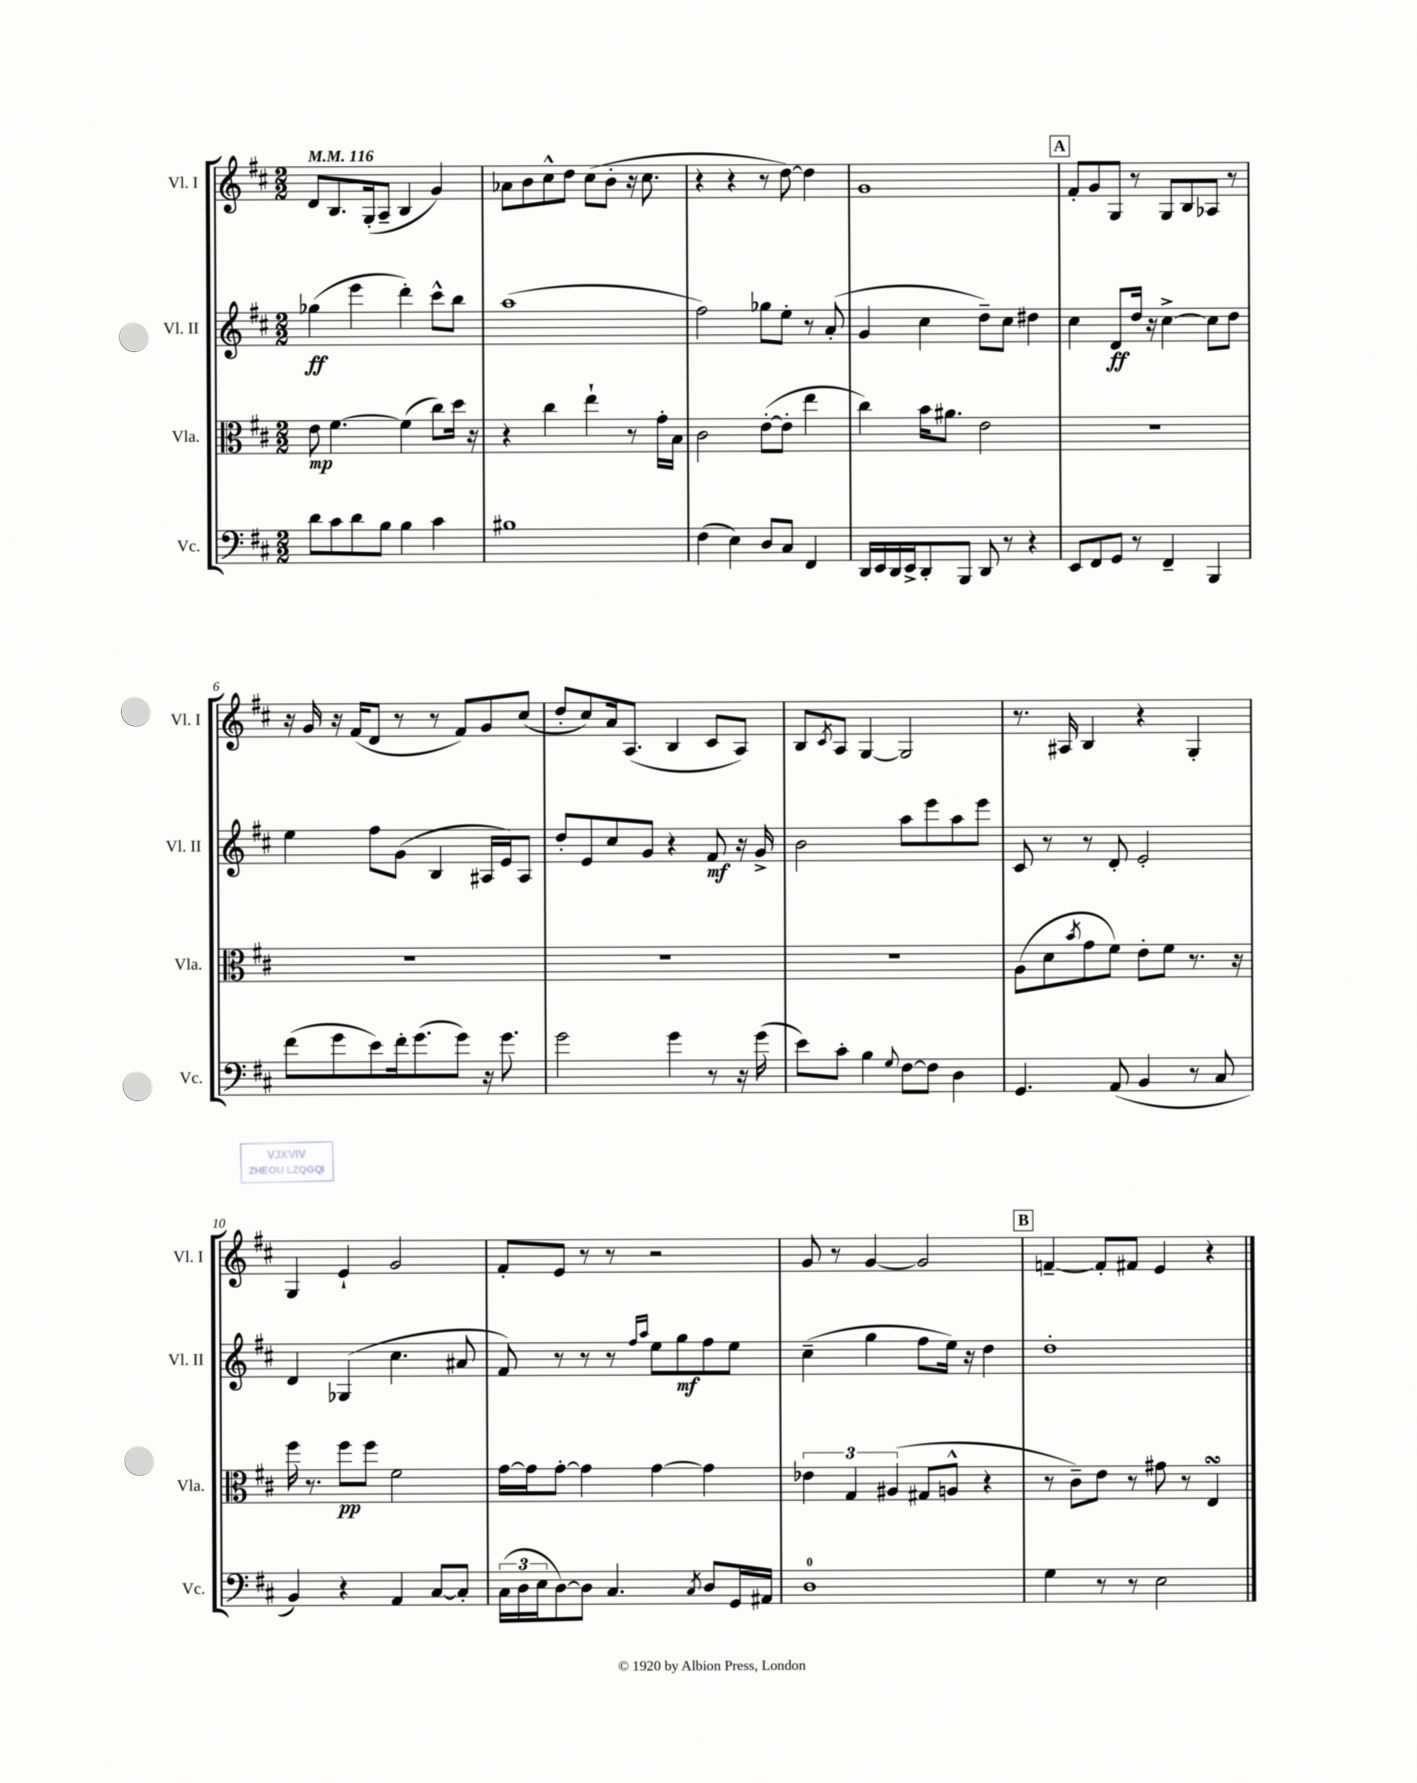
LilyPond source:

<<
\new StaffGroup <<
\new Staff = "s0" \with { instrumentName = "Vl. I" shortInstrumentName = "Vl. I" } {
    \clef treble \key d \major \numericTimeSignature \time 2/2 \tempo 4 = 116
    d'8 b8. g16-.( a8-- b4 g'4) |
    aes'8 b'8 cis''8-^ d''8 cis''8( b'8-. r16 cis''8. |
    r4 r4 r8 d''8~) d''4 |
    g'1 |
    \mark \markup { \box "A" } fis'8-. g'8 g8 r8 g8 b8 aes8 r8 |
    r16 g'16 r16 fis'16( d'8 r8 r8 fis'8) g'8 cis''8( |
    d''8-. cis''8) a'16 a8.( b4 cis'8 a8) |
    b8 \acciaccatura { cis'8 } a8 g4~ g2 |
    r8. ais16 b4 r4 g4-. |
    g4 e'4-! g'2 |
    fis'8-. e'8 r8 r8 r2 |
    g'8 r8 g'4~ g'2 |
    \mark \markup { \box "B" } f'4~-- f'8-. fis'8 e'4 r4 \bar "|." |
}
\new Staff = "s1" \with { instrumentName = "Vl. II" shortInstrumentName = "Vl. II" } {
    \clef treble \key d \major \numericTimeSignature \time 2/2
    ges''4\ff( e'''4 d'''4-.) cis'''8-^ b''8 |
    a''1( |
    fis''2) ges''8 e''8-. r8 a'8-.( |
    g'4 cis''4 d''8--) cis''8 dis''4 |
    \mark \markup { \box "A" } cis''4 d'8\ff d''16 r16 cis''4~-> cis''8 d''8 |
    e''4 fis''8 g'8( b4 ais16 e'16) ais8 |
    d''8-. e'8 cis''8 g'8 r4 fis'8\mf r16 g'16-> |
    b'2 a''8 e'''8 a''8 e'''8 |
    cis'8 r8 r8 d'8-. e'2-. |
    d'4 ges4( cis''4. ais'8 |
    fis'8) r8 r8 r8 \grace { fis''16 a''16 } e''8 g''8\mf fis''8 e''8 |
    cis''4--( g''4 fis''8 e''16) r16 d''4 |
    \mark \markup { \box "B" } d''1-. \bar "|." |
}
\new Staff = "s2" \with { instrumentName = "Vla." shortInstrumentName = "Vla." } {
    \clef alto \key d \major \numericTimeSignature \time 2/2
    e'8\mp fis'4.~ fis'4( cis''8) d''16 r16 |
    r4 cis''4 e''4-! r8 g'16-. b16 |
    cis'2 e'8~-.( e'8-. e''4 |
    cis''4) b'16 ais'8. e'2 |
    \mark \markup { \box "A" } R1 |
    R1 |
    R1 |
    R1 |
    a8( d'8 \acciaccatura { b'8 } g'8 fis'8) e'8-. fis'8 r8. r16 |
    fis''16 r8. fis''8\pp fis''8 fis'2 |
    g'16~ g'16 g'8~-. g'4 g'4~ g'4 |
    \tuplet 3/2 { ees'4 g4 ais4( } gis8 a8-^ r4 |
    \mark \markup { \box "B" } r8 cis'8--) e'8 r8 gis'8 r8 e4\turn \bar "|." |
}
\new Staff = "s3" \with { instrumentName = "Vc." shortInstrumentName = "Vc." } {
    \clef bass \key d \major \numericTimeSignature \time 2/2
    d'8 cis'8 d'8 b8 b4 cis'4 |
    bis1 |
    fis4( e4) d8 cis8 fis,4 |
    d,16 e,16 d,16 e,16-> d,8-. b,,8 d,8 r8 r4 |
    \mark \markup { \box "A" } e,8 fis,8 g,8 r8 fis,4-- b,,4 |
    fis'8( g'8 e'8) fis'16-. g'8.( g'8) r16 g'8. |
    g'2 g'4 r8 r16 g'16( |
    e'8) cis'8-. b4 \appoggiatura { g8 } fis8~ fis8 d4 |
    g,4. a,8( b,4 r8 cis8 |
    b,4) r4 a,4 cis8~ cis8-. |
    \tuplet 3/2 { cis16( d16 e16 } d8~) d8 cis4. \acciaccatura { cis8 } d8 g,16 ais,16 |
    d1-0 |
    \mark \markup { \box "B" } g4 r8 r8 e2 \bar "|." |
}
>>
>>
